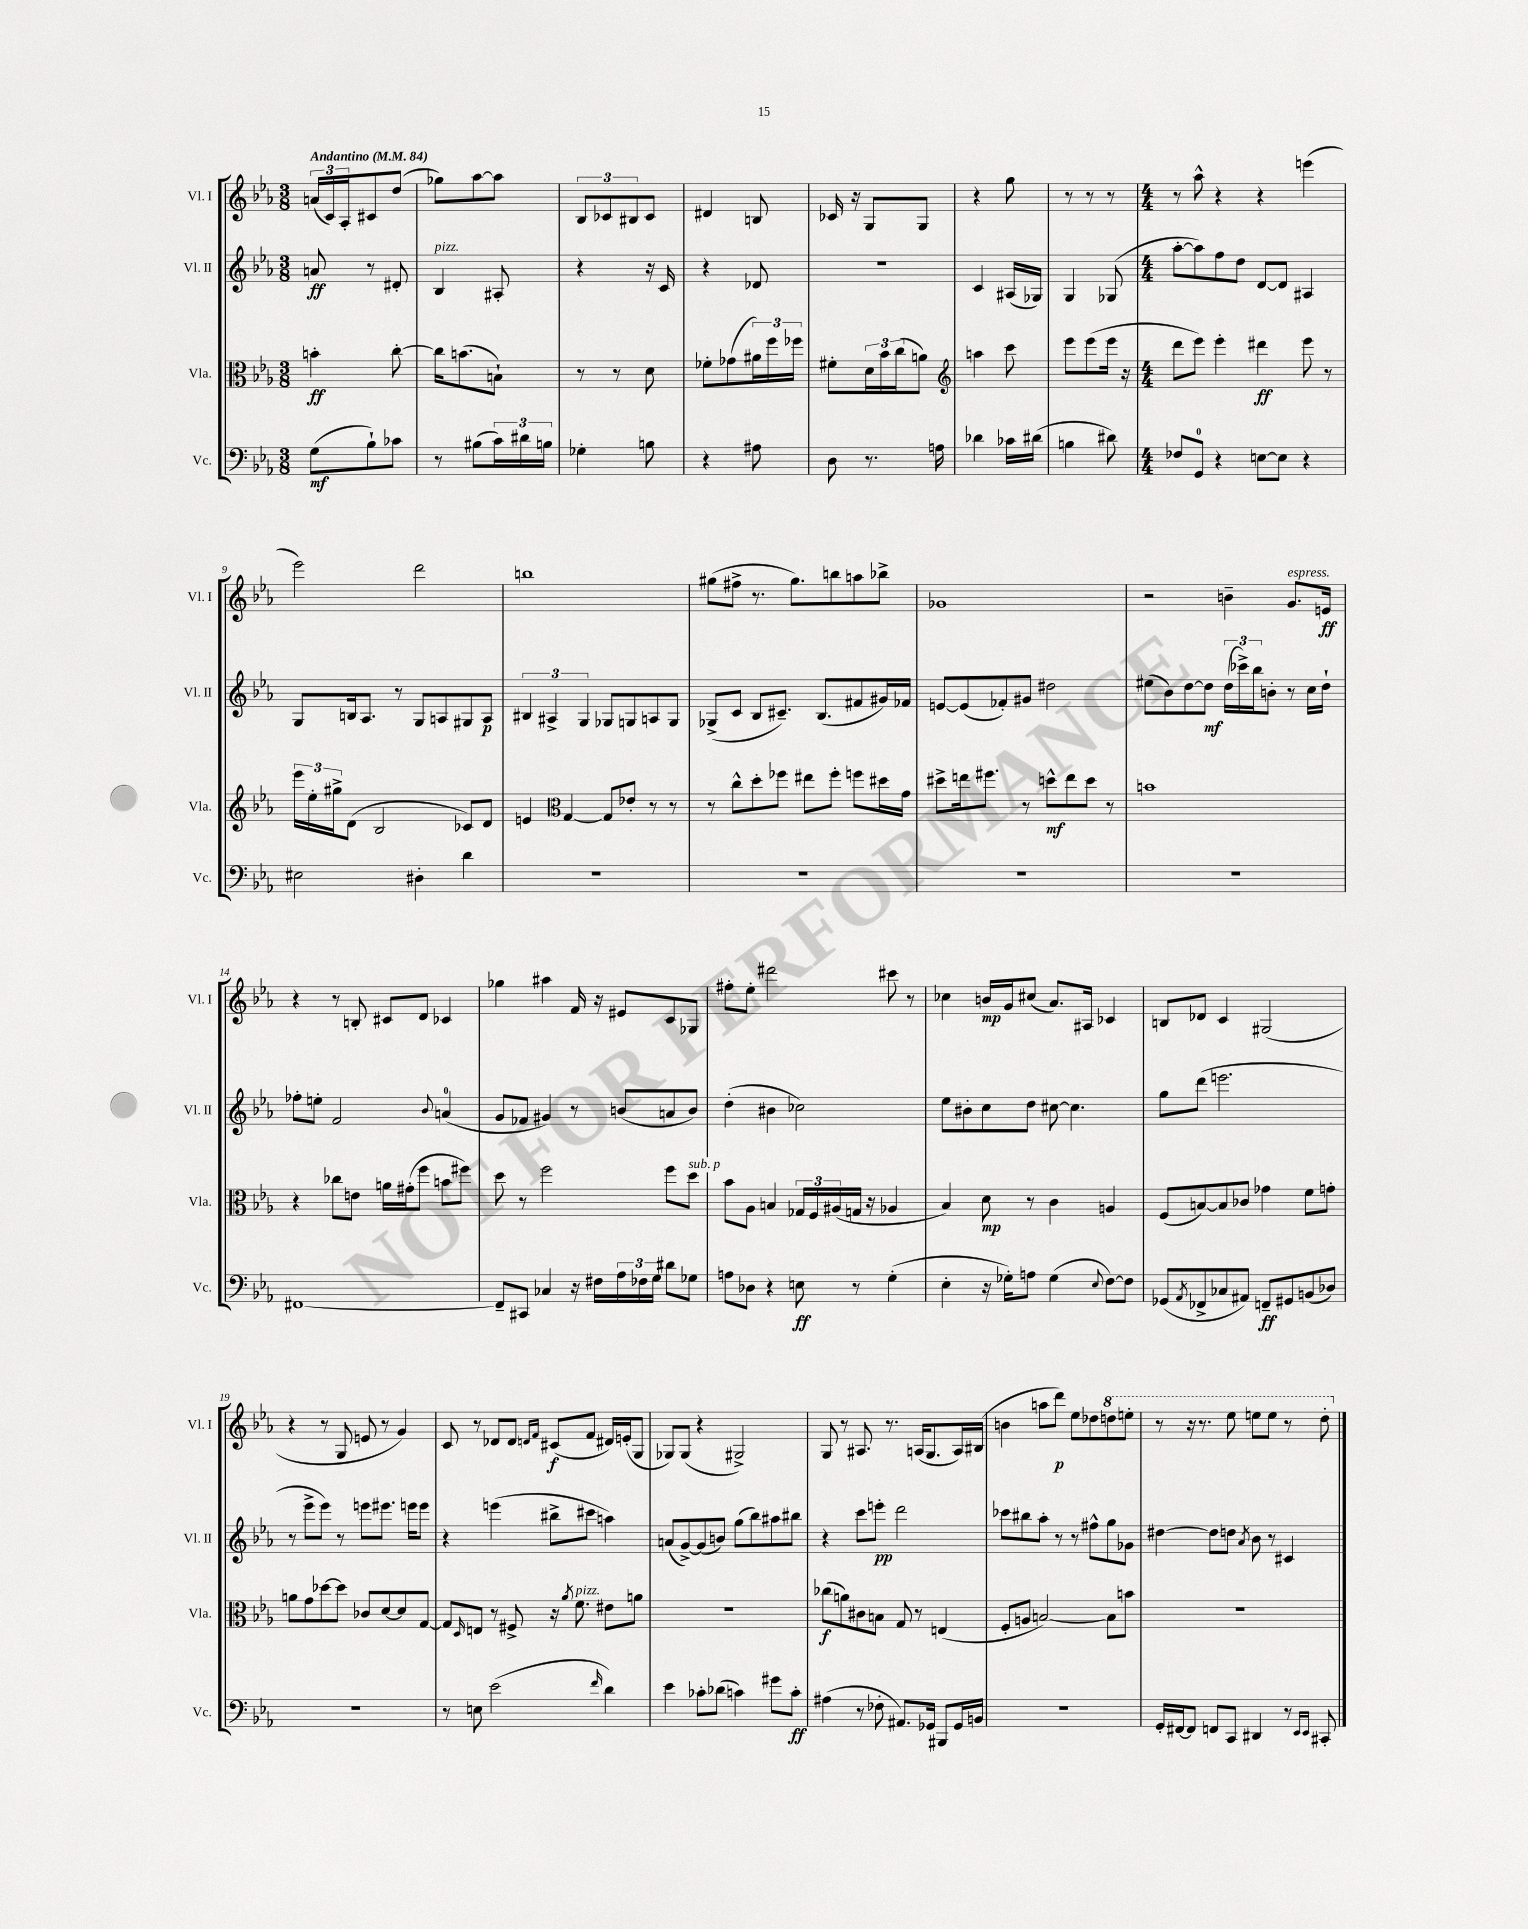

**kern	**kern	**kern	**kern
*staff4	*staff3	*staff2	*staff1
*clefF4	*clefC3	*clefG2	*clefG2
*k[b-e-a-]	*k[b-e-a-]	*k[b-e-a-]	*k[b-e-a-]
*M3/8	*M3/8	*M3/8	*M3/8
*MM84	*MM84	*MM84	*MM84
(8G	4b'	8a	(24a
.	.	.	24c)
.	.	.	24A-'
8B-`)	.	8r	8c#
8c-	[8cc'	8d#'	(8dd
=	=	=	=
8r	16cc]	4B-	8gg-)
.	(8.b	.	.
(8B#	.	.	[8aa-
24c)	8B`)	8A#'	8aa-]
24d#	.	.	.
24B	.	.	.
=	=	=	=
4G-'	8r	4r	12B-
.	.	.	12c-
.	8r	.	.
.	.	.	12B#
8B	8d	16r	8c-
.	.	16c	.
=	=	=	=
4r	8f-'	4r	4d#
.	(8g-	.	.
8A#	24a#)	8d-	8B
.	24ff	.	.
.	24ff-	.	.
=	=	=	=
8D	8f#'	4.r	16c-
.	.	.	16r
8.r	24d	.	8G
.	24b-	.	.
.	(24cc	.	.
.	8a)	.	8G
16A	.	.	.
=	=	=	=
*	*clefG2	*	*
4d-	4aa	4c	4r
16c-	8ccc	(16A#	8gg
(16d#	.	16G-)	.
=	=	=	=
4B	8eee-	4G	8r
.	(8eee-	.	8r
8d#)	16eee-	(8G-	8r
.	16r	.	.
=	=	=	=
*M4/4	*M4/4	*M4/4	*M4/4
8F-	8ddd	[8aa-'	8r
8GG	8eee-)	8aa-])	8aa-^^
4r	4eee-'	8ff	4r
.	.	8dd	.
[8E	4ddd#	[8d	4r
8E]	.	8d]	.
4r	8eee-	4A#	(4eee
.	8r	.	.
=	=	=	=
2E#	24eee-	8G	2eee-)
.	24ee-'	.	.
.	24gg#^	.	.
.	(8d	16B	.
.	.	8.A-	.
.	2B-	.	.
.	.	8r	.
4D#'	.	8G	2ddd
.	.	8A	.
4d	8c-)	8G#	.
.	8d	8A	.
=	=	=	=
1r	4e	6B#	1bb
.	.	6A#^	.
*	*clefC3	*	*
.	[4G	.	.
.	.	6G	.
.	8G]	8G-	.
.	8e-'	8G	.
.	8r	8A	.
.	8r	8G	.
=	=	=	=
1r	8r	(8G-^	(8gg#
.	8cc^^	8c	8ff#^
.	8dd'	8B-	8.r
.	8ff-	8.c#~)	.
.	.	.	8.gg#)
.	8ee#	.	.
.	.	(8.B-	.
.	8ff-'	.	8bb
.	8ff	8f#	8aa
.	16dd#	16g#)	8bb-^
.	16g	16f-	.
=	=	=	=
1r	8dd#^	[8e	1g-
.	16ee	(8e]	.
.	8.ff#	.	.
.	.	8f-')	.
.	8r	8g#	.
.	8dd^^	2dd#	.
.	8ee	.	.
.	8dd	.	.
.	8r	.	.
=	=	=	=
1r	1b	(8ee#	2r
.	.	8b-)	.
.	.	[8dd	.
.	.	8dd]	.
.	.	(24dd	4b~
.	.	24ccc-^)	.
.	.	24bb-	.
.	.	8b'	.
.	.	8r	8.g
.	.	16cc	.
.	.	16dd`	16e
=	=	=	=
[1FF#	4r	8ff-'	4r
.	.	8ee'	.
.	8cc-	2f	8r
.	8e	.	8B'
.	16a	.	8c#
.	(16g#'	.	.
.	8ff	.	8d
.	.	8qqb-	.
.	8b	(4a	4c-
.	8ff#)	.	.
=	=	=	=
8FF#~]	8dd	8g	4gg-
8CC#	8r	8f-	.
4C-	2ff	4g#)	4aa#
16r	.	8r	16f
16F#	.	.	16r
24A-	.	(8b	8e#
24F-	.	.	.
24G	.	.	.
8d#	8ff	8a	8c
8G-	8dd	8b)	8G-
=	=	=	=
8A	8b-	(4dd'	8ff#'
8D-	8A-	.	8ee-'
4r	4B	4b#	2ddd#
8E	24G-	2cc-)	.
.	24F	.	.
.	(24A#	.	.
8r	16G	.	.
.	16r	.	.
(4G'	4A-	.	8ccc#
.	.	.	8r
=	=	=	=
4E-'	4B-)	8ee-	4cc-
.	.	8b#'	.
16r	8d	8cc	16b
16G-')	.	.	16g
8A	8r	8dd	(8cc#
(4G-	4c	[8cc#	8.a-)
.	.	4.cc#]	.
.	.	.	16A#
8qqE-	.	.	.
[8F)	4A	.	4c-
8F]	.	.	.
=	=	=	=
(8GG-	(8F	8gg	8B
8qAA-	.	.	.
8FF-^	[8B)	(8ddd	8d-
8C-	8B]	2.eee	4c
8AA#)	8c-	.	.
8FF~	4g-	.	(2G#
8GG#	.	.	.
(8BB	8f	.	.
8D-)	8g'	.	.
=	=	=	=
1r	8a	8r	4r
.	8g	8eee-^	.
.	[8dd-	8eee-)	8r
.	8dd-]	8r	8G
.	8c-	8eee	8e
.	[8d	8.eee#	8r
.	8d]	.	4g)
.	.	16eee	.
.	[8G	8eee	.
=	=	=	=
8r	8G]	4r	8c
.	16qqD	.	.
8E	8E	.	8r
(2e-	8r	(4eee	8d-
.	8F#^	.	8d-
.	.	.	16qqd
.	.	.	16qqf
.	16r	8bb#^	(8c#
.	8qa-	.	.
.	8.f	.	.
.	.	8ccc#	8f
16qqf	.	.	.
4d)	8e#	4aa)	16d#)
.	.	.	(16e'
.	8a	.	8G
=	=	=	=
4e-	1r	(8a	8G-)
.	.	[8g^)	(8G-
8c-'	.	(8g]	4r
(8d-	.	8b)	.
4c)	.	(8gg	2G#^)
.	.	8bb-)	.
8g#	.	8aa#	.
8c'	.	8bb#	.
=	=	=	=
(4A#	(8cc-	4r	8G
.	8a)	.	8r
8r	8c#	8ccc	8.A#
8F-'	8B	8eee'	.
.	.	.	8.r
8.AA#)	8G	2ddd	.
.	8r	.	(16A
16GG-	.	.	8.G
8BBB#	(4E	.	.
16GG-	.	.	16A)
16BB	.	.	(16B#
=	=	=	=
1r	8F'	8ccc-	4b
.	8A	8bb#	.
.	[2B)	8aa-'	8aa
.	.	8r	8ddd)
.	.	8r	8ee-
.	.	8ff#^^	8dd-
.	8B]	8gg	8ddd
.	8b	8g-	8eee'
=	=	=	=
16GG'	1r	[4dd#	8r
[16FF#	.	.	.
8FF#]	.	.	16r
.	.	.	8.r
8FF	.	8dd#]	.
8CC	.	8dd	8eee-
.	.	8qa-	.
4DD#	.	8b-	8eee
.	.	8r	8eee
8r	.	4c#	8r
16qqEE-	.	.	.
16qqEE-	.	.	.
8CC#'	.	.	8ddd'
==	==	==	==
*-	*-	*-	*-
